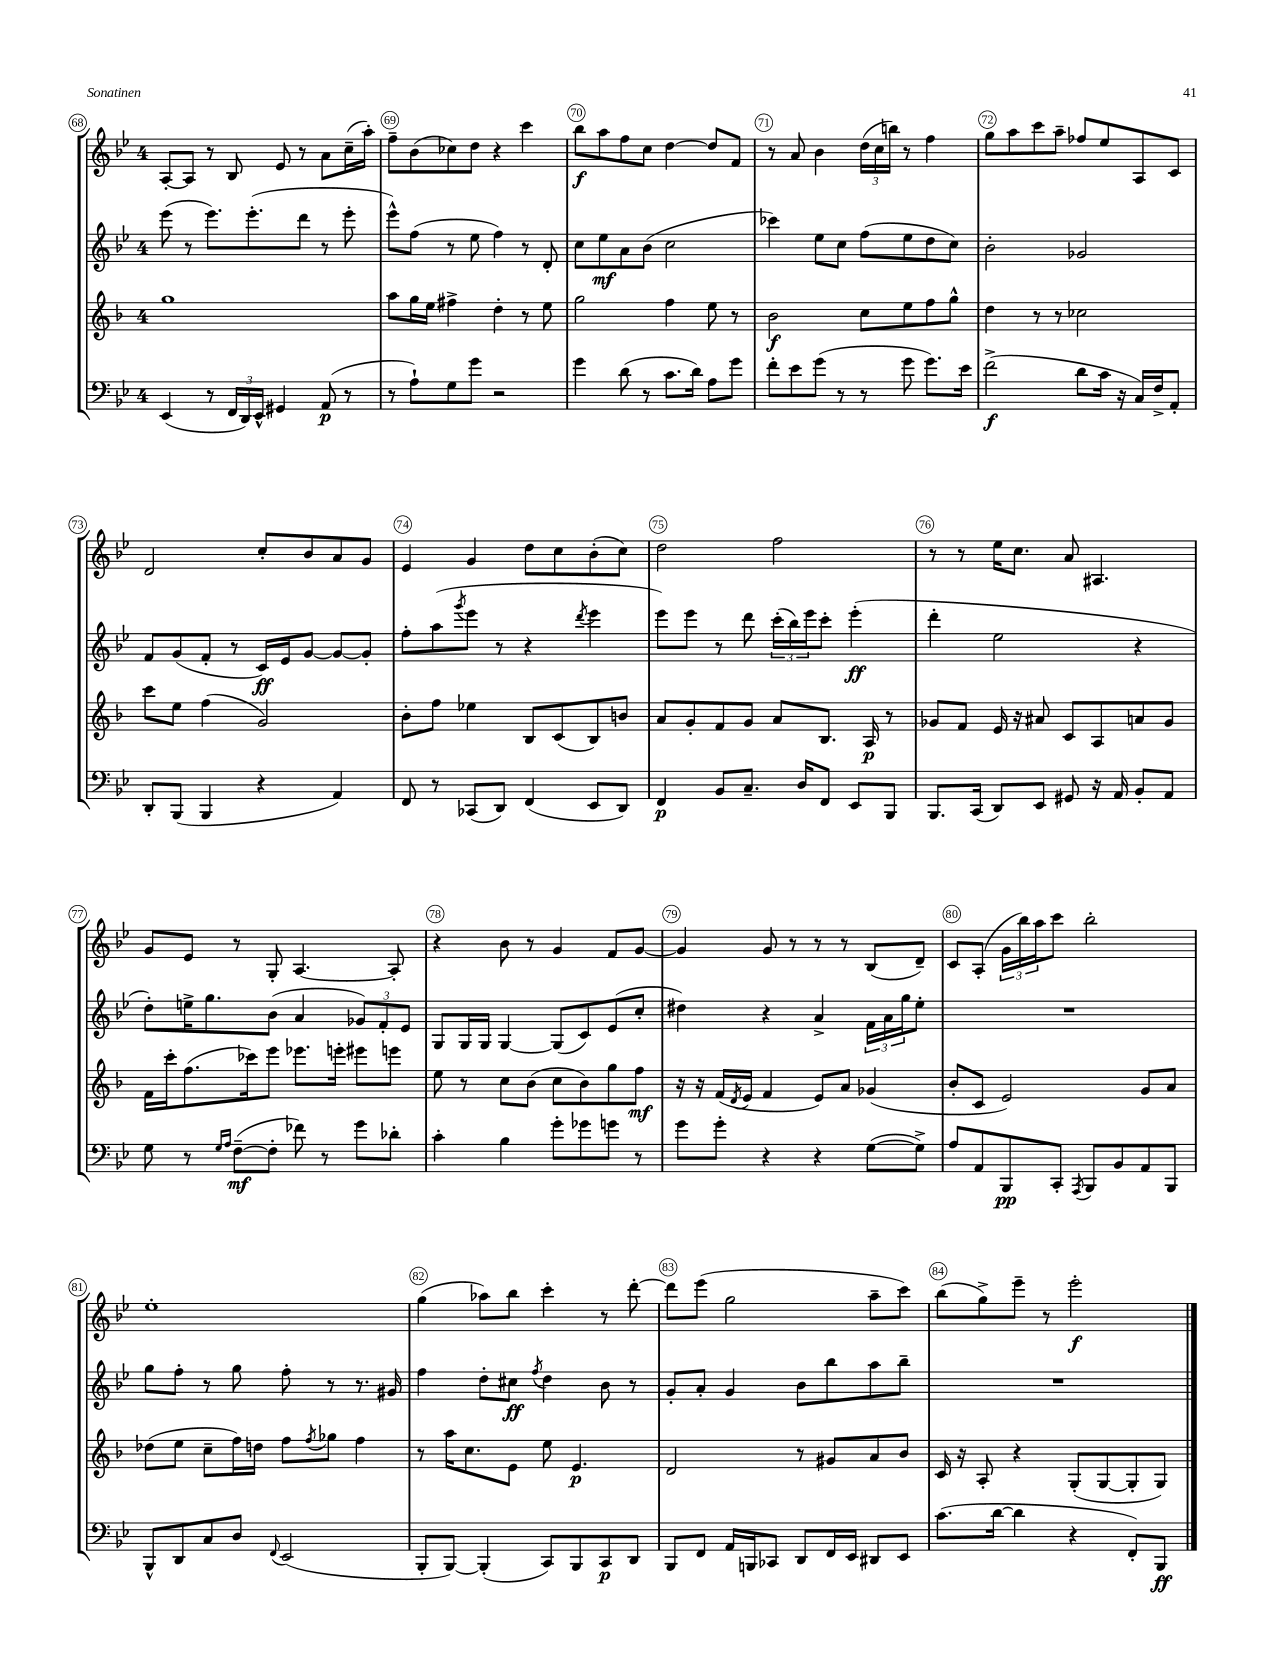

**kern	**kern	**kern	**kern
*staff4	*staff3	*staff2	*staff1
*clefF4	*clefG2	*clefG2	*clefG2
*k[b-e-]	*k[b-]	*k[b-e-]	*k[b-e-]
*M4/4	*M4/4	*M4/4	*M4/4
(4EE-	1gg	(8eee-	[8A'
.	.	8r	8A]
8r	.	8.eee-)	8r
24FF	.	.	8B-
24DD)	.	.	.
.	.	(8.eee-'	.
24EE-^^	.	.	.
4GG#	.	.	8e-
.	.	8ddd	8r
(8AA	.	8r	8a
8r	.	8eee-'	(16cc~
.	.	.	16aa')
=	=	=	=
8r	8aa	8eee-^^)	8ff~
8A`)	16gg	(8ff	(8b-
.	16ee	.	.
8G	4ff#^	8r	8cc-)
8g	.	8ee-	8dd
2r	4dd'	4ff)	4r
.	8r	8r	4ccc
.	8ee	8d'	.
=	=	=	=
4g	2gg	8cc	8bb-
.	.	8ee-	8aa
(8d	.	8a	8ff
8r	.	(8b-	8cc
8.c	4ff	2cc	[4dd
16d)	.	.	.
8A	8ee	.	8dd]
8g	8r	.	8f
=	=	=	=
8f'	2b-	4ccc-)	8r
8e-	.	.	8a
(8g	.	8ee-	4b-
8r	.	8cc	.
8r	8cc	(8ff	(24dd
.	.	.	24cc
.	.	.	24bb)
8g	8ee	8ee-	8r
8.g)	8ff	8dd	4ff
.	8gg^^	8cc)	.
16e-	.	.	.
=	=	=	=
(2f^	4dd	2b-'	8gg
.	.	.	8aa
.	8r	.	8ccc
.	8r	.	8aa~
8d	2cc-	2g-	8ff-
16c	.	.	8ee-
16r	.	.	.
16C)	.	.	8A
16F^	.	.	.
8AA'	.	.	8c
=	=	=	=
8DD'	8ccc	8f	2d
(8BBB-	8ee	(8g	.
4BBB-	(4ff	8f'	.
.	.	8r	.
4r	2g)	16c)	8cc'
.	.	16e-	.
.	.	[8g	8b-
4AA)	.	8g_	8a
.	.	8g']	8g
=	=	=	=
8FF	8b-'	8ff'	4e-
8r	8ff	(8aa	.
.	.	8qggg	.
(8CC-	4ee-	8eee-	4g
8DD)	.	8r	.
(4FF	8B-	4r	8dd
.	(8c	.	8cc
.	.	8qddd	.
8EE-	8B-)	4eee-	(8b-'
8DD)	8b	.	8cc)
=	=	=	=
4FF	8a	8eee-)	2dd
.	8g'	8eee-	.
8BB-	8f	8r	.
8.C~	8g	8ddd	.
.	8a	(24ccc'	2ff
.	.	24bb-)	.
16D	.	.	.
.	.	24eee-	.
8FF	8.B-	8ccc'	.
8EE-	.	(4eee-'	.
.	16A	.	.
8BBB-	8r	.	.
=	=	=	=
8.BBB-	8g-	4ddd'	8r
.	8f	.	8r
(16CC	.	.	.
8DD)	16e	2ee-	16ee-
.	16r	.	8.cc
8EE-	8a#	.	.
8GG#	8c	.	8a
16r	8A	.	4.A#
16AA	.	.	.
8BB-'	8a	4r	.
8AA	8g-	.	.
=	=	=	=
8G	16f	8dd')	8g
.	16ccc'	.	.
8r	(8.ff	16ee^	8e-
.	.	8.gg	.
16qqG	.	.	.
16qqA	.	.	.
([8F~	.	.	8r
.	16ccc-)	.	.
8F']	8eee	(8b-	8G'
8f-)	8.eee-	4a	[4.A
8r	.	.	.
.	16eee'	.	.
8g	8eee#	12g-)	.
.	.	12f'	.
8d-'	8eee	.	8A']
.	.	12e-	.
=	=	=	=
4c'	8ee	8G	4r
.	8r	16G	.
.	.	16G	.
4B-	8cc	[4G	8b-
.	(8b-	.	8r
8g'	8cc	(8G]	4g
8g-	8b-)	8c)	.
8g	8gg	(8e-	8f
8r	8ff	8cc'	[8g
=	=	=	=
8g	16r	4dd#)	4g]
.	16r	.	.
8g'	(16f	.	.
.	8qd	.	.
.	16e	.	.
4r	4f	4r	8g
.	.	.	8r
4r	8e)	4a^	8r
.	8a	.	8r
([8G	(4g-	24f	(8B-
.	.	24a	.
.	.	24gg	.
8G^])	.	8ee-'	8d~)
=	=	=	=
8A	8b-'	1r	8c
8AA	8c	.	(8A'
8BBB-	2e)	.	24g
.	.	.	24bb-)
.	.	.	24aa
8CC'	.	.	8ccc
8qAAA	.	.	.
8BBB-	.	.	2bb-'
8BB-	.	.	.
8AA	8g	.	.
8BBB-	8a	.	.
=	=	=	=
8BBB-^^	(8dd-	8gg	1ee-'
8DD	8ee	8ff'	.
8C	8cc~	8r	.
8D	16ff)	8gg	.
.	16dd	.	.
8qqFF	.	.	.
(2EE-	8ff	8ff'	.
.	8qff	.	.
.	8gg-	8r	.
.	4ff	8.r	.
.	.	16g#	.
=	=	=	=
8BBB-'	8r	4ff	(4gg
[8BBB-)	16aa	.	.
.	8.cc	.	.
(4BBB-']	.	8dd'	8aa-)
.	8e	8cc#	8bb-
.	.	8qff	.
8CC)	8ee	4dd	4ccc'
8BBB-	4.e	.	.
8CC	.	8b-	8r
8DD	.	8r	[8ddd'
=	=	=	=
8BBB-	2d	8g'	8ddd]
8FF	.	8a'	(8eee-
16AA	.	4g	2gg
16BBB	.	.	.
8CC-	.	.	.
8DD	8r	8b-	.
16FF	8g#	8bb-	.
16EE-	.	.	.
8DD#	8a	8aa	8aa~
8EE-	8b-	8bb-~	8ccc)
=	=	=	=
(8.c	16c	1r	(8bb-
.	16r	.	.
.	8A'	.	8gg^)
[16d	.	.	.
4d]	4r	.	8eee-~
.	.	.	8r
4r	(8G'	.	2eee-'
.	[8G	.	.
8FF')	8G']	.	.
8BBB-	8G)	.	.
==	==	==	==
*-	*-	*-	*-
